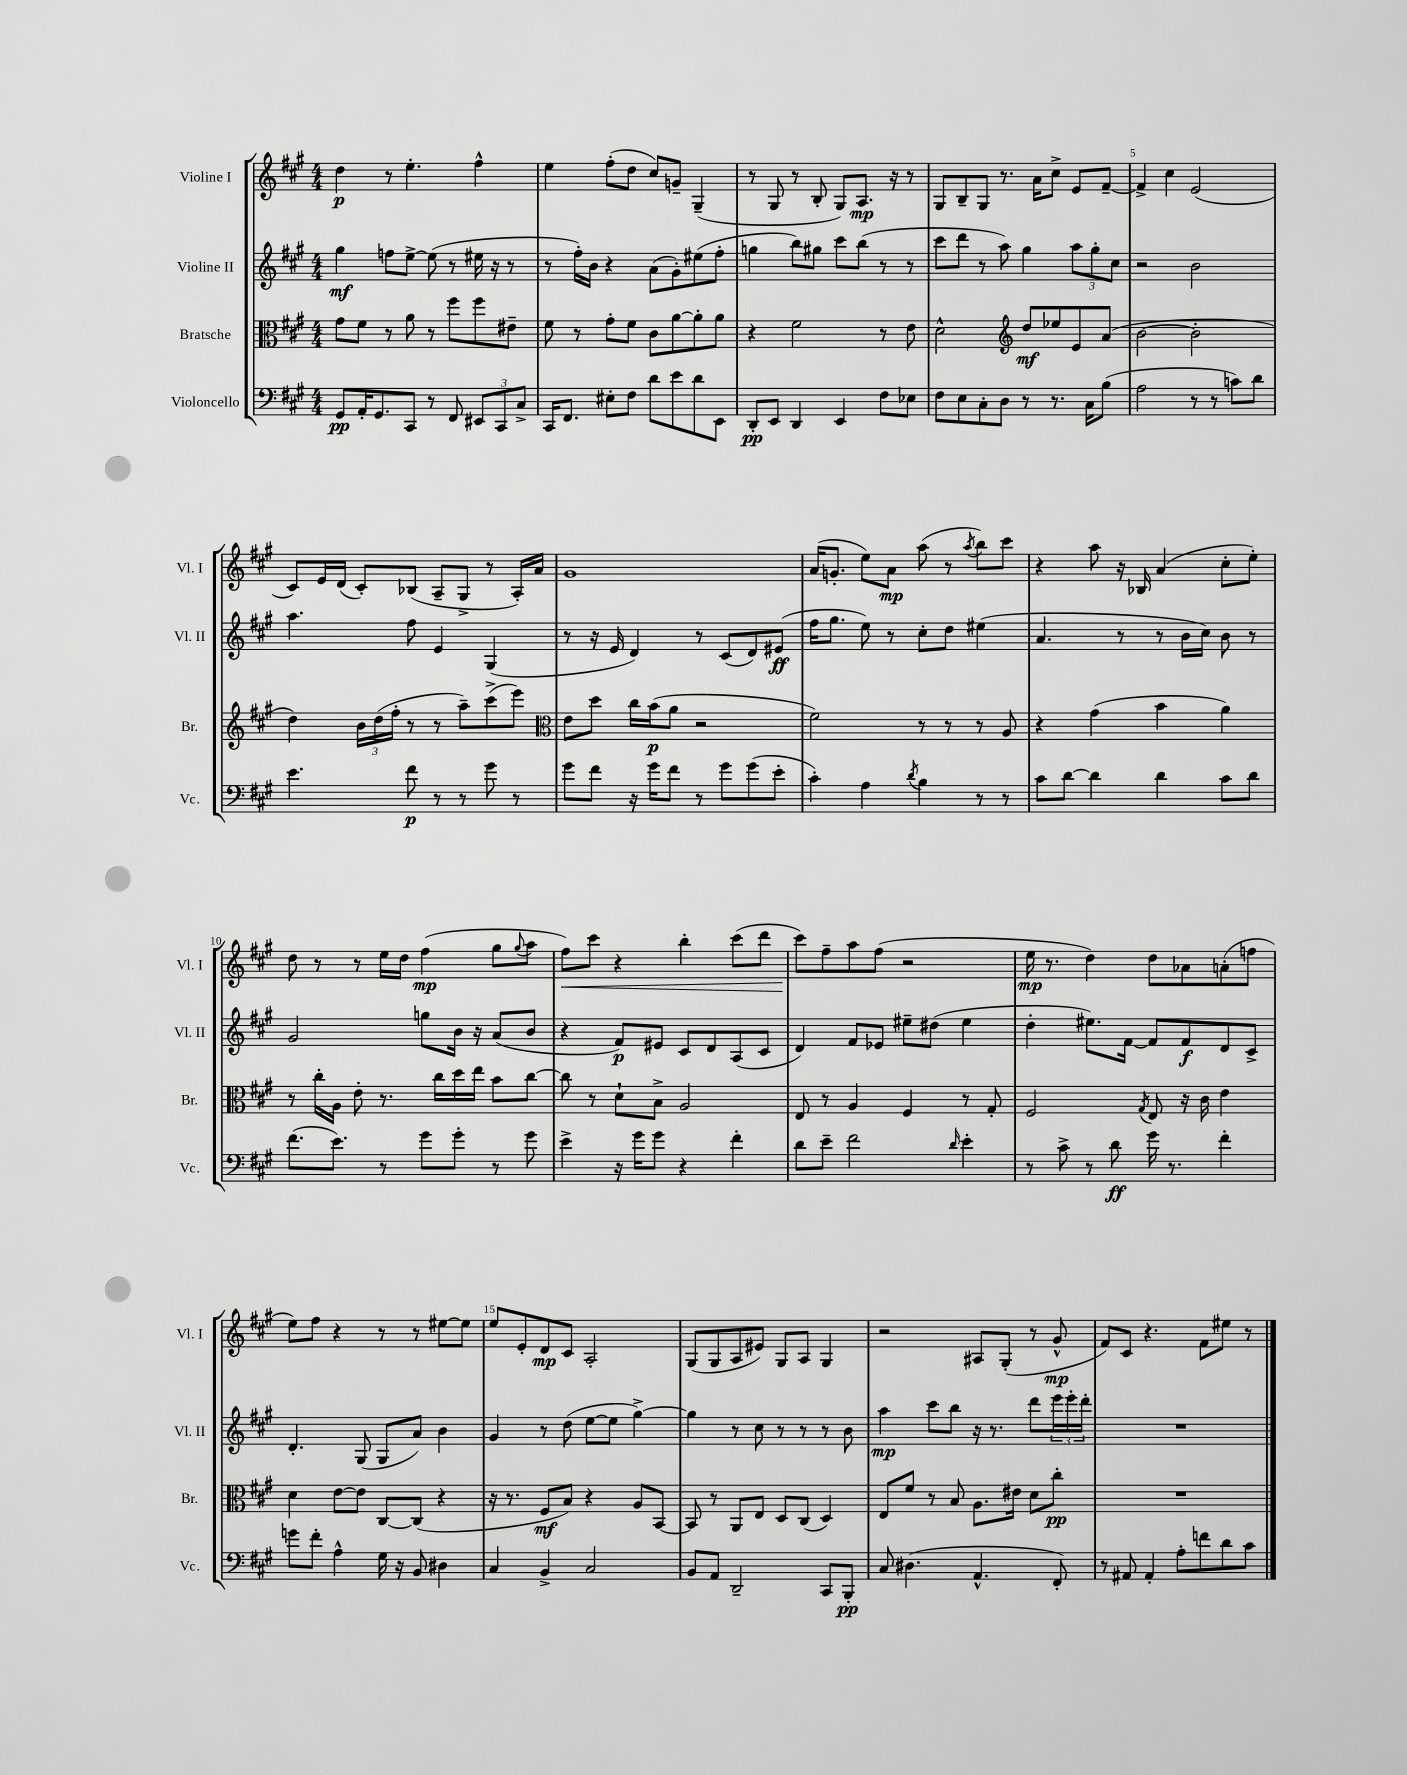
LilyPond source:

<<
\new StaffGroup <<
\new Staff = "s0" \with { instrumentName = "Violine I" shortInstrumentName = "Vl. I" } {
    \clef treble \key a \major \numericTimeSignature \time 4/4
    d''4\p r8 e''4.-. fis''4-^ |
    e''4 fis''8-.( d''8 cis''8) g'8-- gis4--( |
    r8 gis8 r8 b8-. gis8) a8.\mp r16 r8 |
    gis8 b8-- gis8 r8. a'16 cis''8-> e'8 fis'8~-- |
    fis'4-> cis''4 e'2( |
    cis'8) e'16 d'16( cis'8-.) bes8( a8-- gis8-> r8 a16-.) a'16 |
    gis'1 |
    a'16( g'8.-. e''8) a'8\mp a''8( r8 \acciaccatura { a''8 } b''8) cis'''8 |
    r4 a''8 r16 bes16 a'4( cis''8-. e''8-.) |
    d''8 r8 r8 e''16 d''16 fis''4\mp( gis''8 \appoggiatura { gis''8 } a''8 |
    fis''8\<) cis'''8 r4 b''4-. cis'''8( d'''8 |
    cis'''8\!) fis''8-- a''8 fis''8( r2 |
    e''16\mp r8. d''4) d''8 aes'8 a'8-.( f''8 |
    e''8) fis''8 r4 r8 r8 eis''8~ eis''8 |
    e''8 e'8-. d'8\mp cis'8 a2-. |
    gis8( gis8 a8 eis'8) gis8 a8 gis4 |
    r2 ais8 gis8-.( r8 gis'8-^\mp |
    fis'8) cis'8 r4. fis'8 eis''8 r8 \bar "|." |
}
\new Staff = "s1" \with { instrumentName = "Violine II" shortInstrumentName = "Vl. II" } {
    \clef treble \key a \major \numericTimeSignature \time 4/4
    gis''4\mf f''8 e''8~-> e''8( r8 eis''16 r16 r8 |
    r8 fis''16-.) b'16 r4 a'8( gis'8-.) eis''8( fis''8-. |
    g''4 b''8) gis''8 cis'''8 b''8( r8 r8 |
    cis'''8 d'''8 r8 a''8) gis''4 \tuplet 3/2 { a''8 gis''8-. cis''8 } |
    r2 b'2 |
    a''4. fis''8 e'4 gis4( |
    r8 r16 e'16 d'4) r8 cis'8( d'8) eis'8\ff( |
    fis''16 gis''8. e''8) r8 cis''8-. d''8 eis''4( |
    a'4. r8 r8 b'16 cis''16) b'8 r8 |
    gis'2 g''8 b'16 r16 a'8( b'8 |
    r4 fis'8\p) eis'8 cis'8 d'8 a8( cis'8 |
    d'4) fis'8 ees'8 eis''8-- dis''8( eis''4 |
    d''4-. eis''8.) fis'16~ fis'8 fis'8\f d'8 cis'8-> |
    d'4.-. gis8( gis8 a'8) b'4 |
    gis'4 r8 d''8( e''8~ e''8 gis''4~->) |
    gis''4 r8 cis''8 r8 r8 r8 b'8 |
    a''4\mp cis'''8 b''8 r16 r8. d'''8 \tuplet 3/2 { e'''16 e'''16-. d'''16-. } |
    R1 \bar "|." |
}
\new Staff = "s2" \with { instrumentName = "Bratsche" shortInstrumentName = "Br." } {
    \clef alto \key a \major \numericTimeSignature \time 4/4
    gis'8 fis'8 r8 a'8 r8 fis''8 fis''8 eis'8-- |
    fis'8 r8 gis'8-. fis'8 cis'8 a'8~ a'8-. a'8 |
    r4 fis'2 r8 e'8 |
    d'2-^ \clef treble d''8\mf ees''8 e'8 a'8( |
    b'2~ b'2-. |
    d''4) \tuplet 3/2 { b'16 d''16( fis''16-. } r8 r8 a''8--) cis'''8->( e'''8) |
    \clef alto e'8 d''8 cis''16 b'16\p( a'8 r2 |
    fis'2) r8 r8 r8 a8 |
    r4 gis'4( b'4 a'4) |
    r8 cis''16-. a16 e'8-. r8. cis''16 d''16 e''16 b'8 cis''8~ |
    cis''8 r8 d'8-! b8-> a2 |
    e8 r8 a4 fis4 r8 gis8-. |
    fis2 \acciaccatura { gis8 } e8 r16 cis'16 e'4 |
    d'4 e'8~ e'8 cis8~ cis8( r4 |
    r16 r8. fis8\mf b8) r4 a8 b,8~ |
    b,8 r8 a,8 e8 d8 cis8( d4) |
    e8 fis'8 r8 b8 a8. eis'16 d'8 cis''8-.\pp |
    R1 \bar "|." |
}
\new Staff = "s3" \with { instrumentName = "Violoncello" shortInstrumentName = "Vc." } {
    \clef bass \key a \major \numericTimeSignature \time 4/4
    gis,8\pp a,16-. gis,8. cis,8 r8 fis,8 \tuplet 3/2 { eis,8 cis,8 cis8-> } |
    cis,16 fis,8. eis8-. fis8 d'8 e'8 d'8 e,8 |
    d,8-.\pp e,8 d,4 e,4 fis8 ees8 |
    fis8 e8 cis8-. d8 r8 r8. cis16 b8( |
    a2 r8 r8 c'8) d'8 |
    e'4. fis'8\p r8 r8 gis'8 r8 |
    gis'8 fis'8 r16 gis'16 fis'8 r8 gis'8 gis'8( e'8-. |
    cis'4-.) a4 \acciaccatura { d'8 } b4 r8 r8 |
    cis'8 d'8~ d'4 d'4 cis'8 d'8 |
    fis'8.( e'8.) r8 gis'8 gis'8-. r8 gis'8 |
    e'4-> r16 gis'16 gis'8 r4 fis'4-. |
    d'8 e'8-- fis'2 \grace { d'16 } e'4-. |
    r8 cis'8-> r8 d'8\ff gis'16 r8. fis'4-. |
    g'8 fis'8-. a4-^ gis16 r16 b,8 dis4 |
    cis4 b,4-> cis2 |
    b,8 a,8 d,2-- cis,8 b,,8-.\pp |
    cis8 dis4.( a,4.-^ fis,8-.) |
    r8 ais,8 ais,4-. a8-. f'8 d'8 cis'8 \bar "|." |
}
>>
>>
\layout { \context { \Score \override BarNumber.break-visibility = ##(#f #t #t) barNumberVisibility = #(every-nth-bar-number-visible 5) } }
